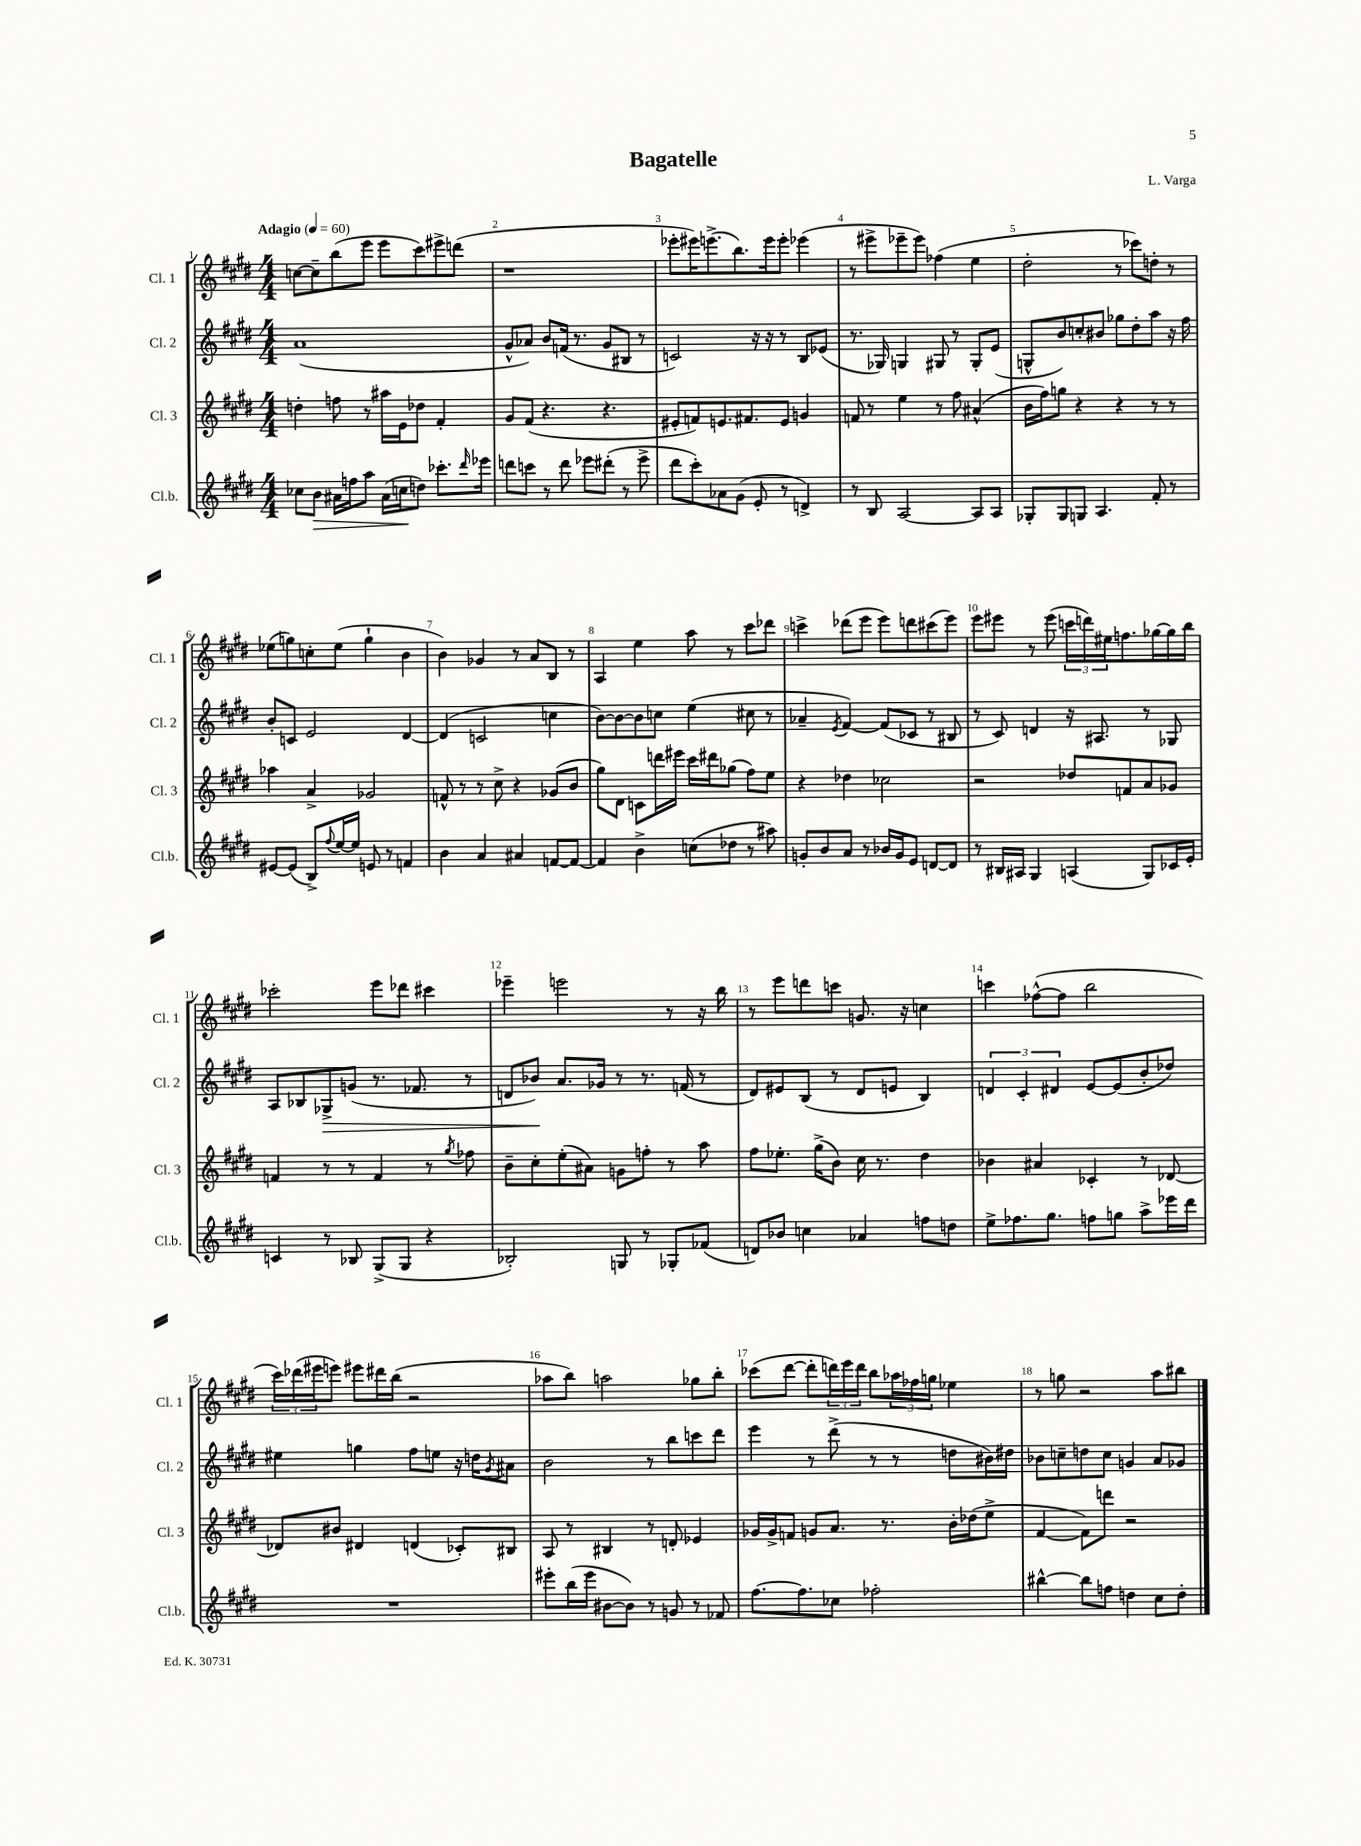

**kern	**dynam	**kern	**kern	**dynam	**kern
*part4	*part4	*part3	*part2	*part2	*part1
*staff4	*staff4	*staff3	*staff2	*staff2	*staff1
*I"Cl.b.	*	*I"Cl. 3	*I"Cl. 2	*	*I"Cl. 1
*I'Cl.b.	*	*I'Cl. 3	*I'Cl. 2	*	*I'Cl. 1
*clefG2	*	*clefG2	*clefG2	*	*clefG2
*k[f#c#g#d#]	*	*k[f#c#g#d#]	*k[f#c#g#d#]	*	*k[f#c#g#d#]
*M4/4	*	*M4/4	*M4/4	*	*M4/4
*MM60	*	*MM60	*MM60	*	*MM60
=1	=1	=1	=1	=1	=1
!	!	!	!	!	!LO:TX:a:B:t=Adagio
8cc-X\L	.	4ddn'\	(1a	.	[8ccn\L
!	!LO:HP:b	!	!	!	!
8b\J	>	.	.	.	8cc~\]
16a#X\LL	.	8ffn\	.	.	(8bb\
16ffn\J	.	.	.	.	.
8aa\J	.	8r	.	.	8eee\J
(16a#\LL	.	16aa#X\LL	.	.	8eee\L
16ccn\J	.	16e\J	.	.	.
8ddn\J)	]	8dd-X\J	.	.	8ccc#\)
8.ccc-X'\L	.	4f#'/	.	.	8eee#X^\
.	.	.	.	.	(8dddn\J
16qqddd#/	.	.	.	.	.
16eee-X\Jk	.	.	.	.	.
=2	=2	=2	=2	=2	=2
8dddn\L	.	8g#/L	8g#^^/L	.	1r
8cccn\J	.	(8f#/J	8a-X/J)	.	.
8r	.	4.r	8b/L	.	.
8ddd\	.	.	(16fn/Jk	.	.
.	.	.	8.r	.	.
8eee-X\L	.	.	.	.	.
(8ddd#X'\J	.	4.r	8g#/L	.	.
8r	.	.	8B#X/J	.	.
8eee-^\	.	.	8r	.	.
=3	=3	=3	=3	=3	=3
8ddd#\L	.	8e#X'/L	2cn/)	.	8eee-X'\L
8ccc#'\)	.	8fn/)	.	.	16eee#X\K)
.	.	.	.	.	(8.eeen^\
8a-X\	.	8.en/	.	.	.
(8g#\J	.	.	.	.	8.bb\)
.	.	8.f#X/	.	.	.
8e'/	.	.	16r	.	.
.	.	.	16r	.	16eee\k
8r	.	8e/J	8r	.	8eee'\J
4dn^/)	.	4gn/	8B/L	.	(4eee-X\
.	.	.	(8e-X/J	.	.
=4	=4	=4	=4	=4	=4
8r	.	8fn/	8.r	.	8r
8B/	.	8r	.	.	8eee#X^\L
.	.	.	16G-X/)	.	.
[2A/	.	4ee\	4Gn/	.	8eee-X~\
.	.	.	.	.	8eee-\J)
.	.	8r	8G#X/	.	(4ff-X\
.	.	8ff#\	8r	.	.
8A/L]	.	(4a#X^^/	8G#'/L	.	4ee\
8A/J	.	.	(8e/J	.	.
=5	=5	=5	=5	=5	=5
8G-X'/L	.	16b\LL	8Gn^^/L	.	2dd#'\
.	.	16ff#\J)	.	.	.
8G-/	.	8ggn\J	8b/)	.	.
8Gn/J	.	4r	8ccn'/	.	.
4.A/	.	.	8b#X/J	.	.
.	.	4r	8gg-X\L	.	8r
.	.	.	8dd#'\	.	8ccc-X\L)
8f#'/	.	8r	8aa\J	.	8ddn'\J
8r	.	8r	16r	.	8r
.	.	.	16ff#\	.	.
!!LO:LB:g=z
=6	=6	=6	=6	=6	=6
[8e#X/L	.	4aa-X\	8b'/L	.	(8ee-X\L
(8e#/J]	.	.	8cn/J	.	8ggn\)
8B^/L)	.	4a^/	2e/	.	8ccn'\
8qqff#/	.	.	.	.	.
[16ee/L	.	.	.	.	(8ee-\J
16ee/JJ]	.	.	.	.	.
8en/	.	2g-X/	.	.	4gg`\
8r	.	.	.	.	.
4fn/	.	.	[4d#/	.	4b\
=7	=7	=7	=7	=7	=7
4b\	.	8fn^^/	(4d#/]	.	4b\)
.	.	8r	.	.	.
4a/	.	8r	2cn/	.	4g-X/
.	.	8cc#^\	.	.	.
4a#X/	.	4r	.	.	8r
.	.	.	.	.	8a/L
[8fn/L	.	(8g-X/L	4ccn\	.	8B/J
8f/J_	.	8b/J	.	.	8r
=8	=8	=8	=8	=8	=8
4f/]	.	8gg#\L)	[8b\L)	.	4A/
.	.	8d#\J	8b\_	.	.
4b^\	.	8cn\L	8b\]	.	4ee\
.	.	16dddn\L	8ccn\J	.	.
.	.	16eee#X\JJ	.	.	.
(8ccn\L	.	16ccc#\LL	(4ee\	.	8aa\
.	.	16ddd#X\J	.	.	.
8dd-X\J	.	(8gg-X\J	.	.	8r
8r	.	8ff#\L)	8cc#X\	.	8ccc#\L
8aa#X\)	.	8ee\J	8r	.	8ddd-X\J
=9	=9	=9	=9	=9	=9
8gn'/L	.	4r	4a-X~/	.	4cccn^\
8b/	.	.	.	.	.
.	.	.	8qe/	.	.
8a/J	.	4dd-X\	[4f#/)	.	(8ddd-X\L
8r	.	.	.	.	8eee\J
16b-X/LL	.	2cc-X\	(8f#/L]	.	8eee\L)
16g/J	.	.	.	.	.
8e/J	.	.	8c-X/J	.	8dddn\
[8dn/L	.	.	8r	.	(8ccc#X\
8d/J]	.	.	8B#X/	.	8eee\J)
=10	=10	=10	=10	=10	=10
8r	.	2r	8r	.	8eee\L
16B#X/LL	.	.	8c#/)	.	8eee#X\J
16A#X/JJ	.	.	.	.	.
4G#/	.	.	4dn/	.	8r
.	.	.	.	.	(8eee#\
(4An/	.	8dd-X/L	16r	.	24cccn\LL
.	.	.	.	.	24dddn\)
.	.	.	8.A#X/	.	.
.	.	.	.	.	24ee#X\J
.	.	8fn/	.	.	8.ffn\
8G#/L)	.	8a/	8r	.	.
.	.	.	.	.	[16gg-X\L
16c-X/L	.	8g-X/J	8G-X/	.	16gg-\]
16e'/JJ	.	.	.	.	16bb\JJ
!!LO:LB:g=z
=11	=11	=11	=11	=11	=11
4cn/	.	4fn/	8A/L	.	2ccc-X'\
.	.	.	8B-X/	.	.
!	!	!	!	!LO:HP:b	!
8r	.	8r	8G-X^/	>	.
8B-X/	.	8r	(8gn/J	.	.
(8G#^/L	.	4f/	8.r	.	8eee\L
8G#/J	.	.	.	.	8ddd-X\J
.	.	.	8.f-X/	.	.
4r	.	8r	.	.	4ccc#X\
.	.	8qgg#/	.	.	.
.	.	8ff-X\	8r	.	.
=12	=12	=12	=12	=12	=12
2B-X'/)	.	8b~\L	8dn/L	.	4eee-X~\
.	.	8cc#'\	8b-X/J)	.	.
.	.	(8ee'\	8.a/L	]	2eeen\
.	.	8a#X\J)	.	.	.
.	.	.	16g-X/Jk	.	.
8Gn/	.	8gn\L	8r	.	.
8r	.	8ffn'\J	8.r	.	.
8G-X'/L	.	8r	.	.	8r
.	.	.	(16fn/	.	.
(8f-X/J	.	8aa\	8r	.	16r
.	.	.	.	.	16bb\
=13	=13	=13	=13	=13	=13
8dn/L)	.	8ff#\L	8d#/L)	.	8r
8b-X/J	.	8.ee-X'\J	8e#X/	.	8eee\L
4ccn\	.	.	(8B/J	.	8dddn\
.	.	(16gg#^\KL	.	.	.
.	.	8b\J)	8r	.	8cccn\J
4a-X/	.	16cc#\	8d#/L	.	8.gn/
.	.	8.r	.	.	.
.	.	.	8en/J	.	.
.	.	.	.	.	16r
8ffn\L	.	4dd#\	4B/)	.	4ccn\
8ddn\J	.	.	.	.	.
=14	=14	=14	=14	=14	=14
8ee^\L	.	4b-X\	6dn/	.	4cccn\
8.ff-X\	.	.	.	.	.
.	.	.	6c#'/	.	.
.	.	4a#X/	.	.	([8ff-X^^\L
8.gg#\J	.	.	.	.	.
.	.	.	6d#X/	.	.
.	.	.	.	.	8ff-\J]
8ffn\L	.	4c-X'/	[8e/L	.	2bb\
8ggn\J	.	.	(8e/]	.	.
8aa^\L	.	8r	8b'/	.	.
16eee-X\L	.	[8d-X/	8dd-X/J)	.	.
16ddd#\JJ	.	.	.	.	.
!!LO:LB:g=z
=15	=15	=15	=15	=15	=15
1r	.	8d-X/L]	4ee#X\	.	24ccc#\LL)
.	.	.	.	.	(24ddd-X\
.	.	.	.	.	24eee#X\J
.	.	8b#X/J	.	.	8eeen\J)
.	.	4d#X/	4ggn\	.	8eee#X\L
.	.	.	.	.	16ddd#X\L
.	.	.	.	.	(16bb\JJ
.	.	(4dn/	8ff#\L	.	2r
.	.	.	8een\J	.	.
.	.	8c-X'/L)	16r	.	.
.	.	.	16ddn\KL	.	.
.	.	.	8qg#/	.	.
.	.	8B#X/J	8a#X\J	.	.
=16	=16	=16	=16	=16	=16
8eee#X'\L	.	8A/	2b\	.	8aa-X\L
(16bb\L	.	8r	.	.	8bb\J)
16eee#\JJ	.	.	.	.	.
[8b#X\L	.	4B#X/	.	.	2aan\
8b#\J])	.	.	.	.	.
8r	.	8r	8r	.	.
8gn/	.	8dn'/	8bb\L	.	.
8r	.	4e-X/	8cccn\	.	8gg-X\L
8f-X/	.	.	8ddd#\J	.	8bb'\J
=17	=17	=17	=17	=17	=17
[8.ff#\L	.	16g-X/LL	4eee\	.	(8ccc-X\L
.	.	16g-^/J	.	.	.
.	.	8fn/J	.	.	[8ddd#\J
8.ff#\]	.	.	.	.	.
.	.	8gn/L	8r	.	8ddd#'\L]
8cc-X\J	.	8.a/J	(8ddd#^\	.	24dddn\L)
.	.	.	.	.	24eee\
.	.	.	.	.	24ddd\JJ
2ff-X'\	.	.	8r	.	8bb\L
.	.	8.r	.	.	.
.	.	.	8r	.	24aa-X\L
.	.	.	.	.	24ff-X\
.	.	.	.	.	24ggn\JJ
.	.	16b'\LL	8ddn\L	.	4ee-X\
.	.	(16dd-X\J	.	.	.
.	.	8ee^\J	16b#X\L)	.	.
.	.	.	16dd#X\JJ	.	.
=18	=18	=18	=18	=18	=18
[4bb#X^^\	.	[4f#/	8b-X\L	.	8r
.	.	.	8ccn~\	.	8ggn\
8bb#\L]	.	8f#\L])	8ddn\	.	2r
8ffn\J	.	8dddn\J	8cc\J	.	.
4ddn\	.	2r	4gn/	.	.
8cc#\L	.	.	8a/L	.	8aa\L
8dd'\J	.	.	8g-X/J	.	8bb#X\J
==	==	==	==	==	==
*-	*-	*-	*-	*-	*-
